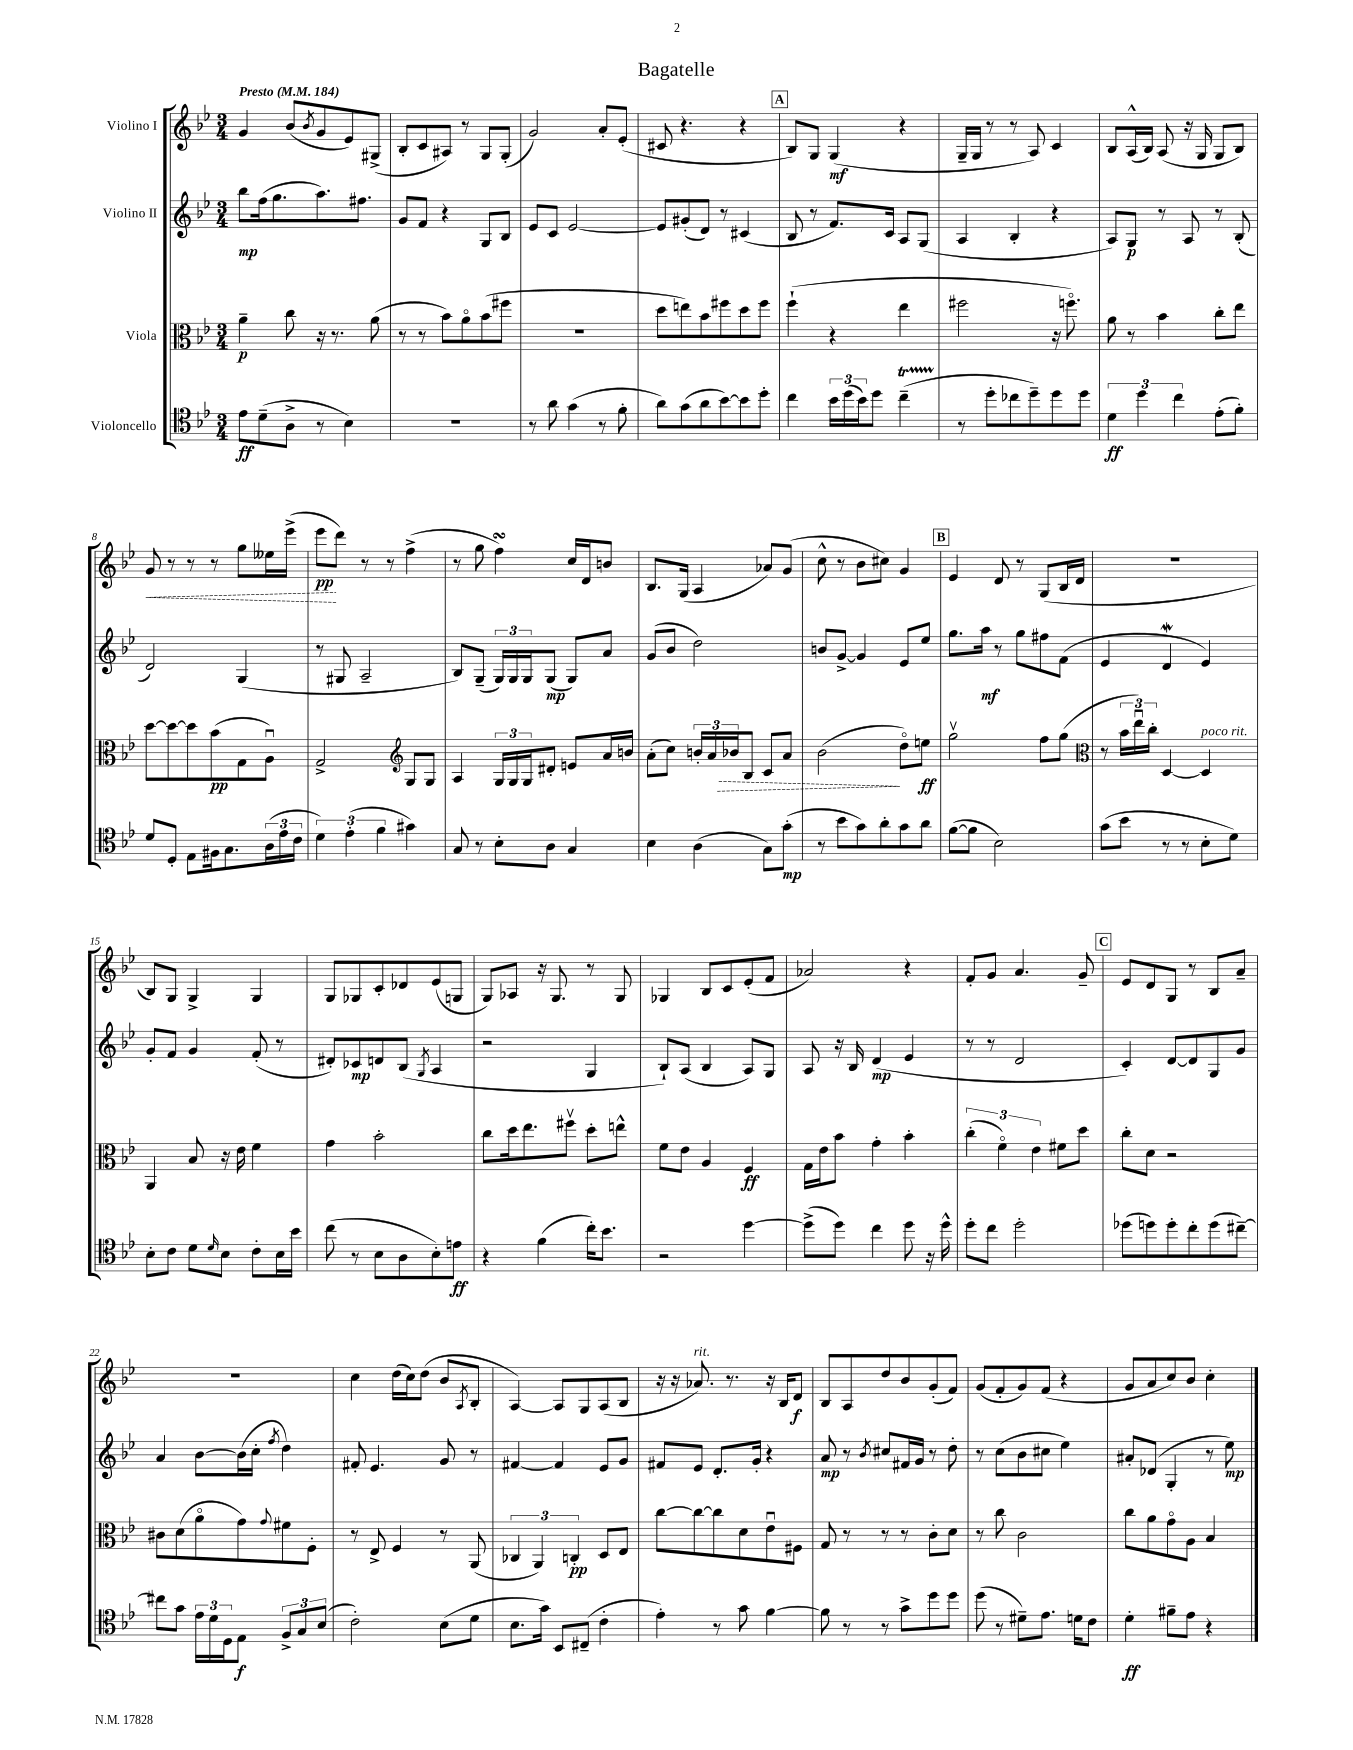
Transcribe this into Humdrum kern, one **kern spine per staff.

**kern	**dynam	**kern	**dynam	**kern	**dynam	**kern	**dynam
*part4	*part4	*part3	*part3	*part2	*part2	*part1	*part1
*staff4	*staff4	*staff3	*staff3	*staff2	*staff2	*staff1	*staff1
*I"Violoncello	*	*I"Viola	*	*I"Violino II	*	*I"Violino I	*
*clefC4	*	*clefC3	*	*clefG2	*	*clefG2	*
*k[b-e-]	*	*k[b-e-]	*	*k[b-e-]	*	*k[b-e-]	*
*M3/4	*	*M3/4	*	*M3/4	*	*M3/4	*
*MM184	*	*MM184	*	*MM184	*	*MM184	*
=1	=1	=1	=1	=1	=1	=1	=1
!	!	!	!	!	!	!LO:TX:a:B:t=Presto	!
8e-\L	ff	4a~\	p	8bb-\L	mp	4g/	.
(8d~\	.	.	.	(16ff\k	.	.	.
.	.	.	.	8.gg\	.	.	.
8A^\J	.	8cc\	.	.	.	(8b-/L	.
.	.	.	.	.	.	8qb-/	.
8r	.	16r	.	8.aa\)	.	8g/	.
.	.	8.r	.	.	.	.	.
4B-\)	.	.	.	.	.	8e-/)	.
.	.	.	.	8.ff#X\J	.	.	.
.	.	(8a\	.	.	.	(8G#X^/J	.
=2	=2	=2	=2	=2	=2	=2	=2
2.r	.	8r	.	8g/L	.	8B-'/L	.
.	.	8r	.	8f/J	.	8c/	.
.	.	8b-\L)	.	4r	.	8A#X/J)	.
.	.	8a\	.	.	.	8r	.
.	.	(8b-\	.	8G/L	.	8G/L	.
.	.	8ff#X\J	.	8B-/J	.	(8G'/J	.
=3	=3	=3	=3	=3	=3	=3	=3
8r	.	2.r	.	8e-/L	.	2g/)	.
8a\	.	.	.	8c/J	.	.	.
(4g\	.	.	.	[2e-/	.	.	.
8r	.	.	.	.	.	8a'/L	.
8f'\	.	.	.	.	.	(8e-'/J	.
=4	=4	=4	=4	=4	=4	=4	=4
8a\L)	.	8dd\L	.	8e-/L]	.	8c#X/	.
(8g\	.	8een\)	.	(8g#X'/	.	4.r	.
8a\	.	8b-\	.	8d/J)	.	.	.
[8b-\)	.	8ff#X\	.	8r	.	.	.
8b-\]	.	8dd\	.	(4c#X/	.	4r	.
8dd'\J	.	8ff#\J	.	.	.	.	.
!!LO:REH:place=s1:t=A
=5	=5	=5	=5	=5	=5	=5	=5
4cc\	.	(4ff`\	.	8B-/	.	8B-/L)	.
.	.	.	.	8r	.	8G/J	.
24b-\LL	.	4r	.	8.f/L)	.	(4G/	mf
(24dd\	.	.	.	.	.	.	.
24b-\J)	.	.	.	.	.	.	.
8dd\J	.	.	.	.	.	.	.
.	.	.	.	16c/Jk	.	.	.
(4ccT~\	.	4ee-\	.	8A/L	.	4r	.
.	.	.	.	(8G/J	.	.	.
=6	=6	=6	=6	=6	=6	=6	=6
8r	.	2ff#X\	.	4A/	.	16G~/LL	.
.	.	.	.	.	.	16G/JJ	.
8dd'\L	.	.	.	.	.	8r	.
8cc-X\	.	.	.	4B-'/	.	8r	.
8dd~\)	.	.	.	.	.	8A/)	.
8dd\	.	16r	.	4r	.	4c/	.
.	.	8.ffn\)	.	.	.	.	.
8dd\J	.	.	.	.	.	.	.
=7	=7	=7	=7	=7	=7	=7	=7
6d\	ff	8a\	.	8A/L)	.	8B-/L	.
.	.	8r	.	8G/J	p	(16A^^/L	.
6dd\	.	.	.	.	.	.	.
.	.	.	.	.	.	16B-/JJ)	.
.	.	4b-\	.	8r	.	(8A/	.
6cc\	.	.	.	.	.	.	.
.	.	.	.	8A/	.	16r	.
.	.	.	.	.	.	16G/	.
(8e-'\L	.	8cc'\L	.	8r	.	8G/L	.
8f'\J)	.	8ee-\J	.	(8B-'/	.	8B-/J)	.
!!LO:LB:g=z
=8	=8	=8	=8	=8	=8	=8	=8
!	!	!	!	!	!	!	!LO:HP:b
8d/L	.	[8dd\L	.	2d/)	.	8g/	<
8D'/J	.	8dd\_	.	.	.	8r	.
8E-\L	.	8dd\]	.	.	.	8r	.
16F#X\k	.	(8b-\	pp	.	.	8r	.
8.G\	.	.	.	.	.	.	.
.	.	8G\	.	(4G/	.	8gg\L	.
(24A\L	.	8Au\J)	.	.	.	16ee--X\L	.
24e-\	.	.	.	.	.	.	.
.	.	.	.	.	.	(16eee-^\JJ	.
24c\JJ	.	.	.	.	.	.	.
=9	=9	=9	=9	=9	=9	=9	=9
6d\)	.	2G^/	.	8r	.	8eee-\L	pp
.	.	.	.	8G#X/	.	8ddd\J)	[
(6e-'\	.	.	.	.	.	.	.
.	.	.	.	2A~/	.	8r	.
6f\	.	.	.	.	.	.	.
.	.	.	.	.	.	8r	.
*	*	*clefG2	*	*	*	*	*
4g#X\)	.	8G/L	.	.	.	(4ff^\	.
.	.	8G/J	.	.	.	.	.
=10	=10	=10	=10	=10	=10	=10	=10
8G/	.	4A/	.	8B-/L)	.	8r	.
8r	.	.	.	(8G~/J	.	8gg\	.
8B-'\L	.	24G/LL	.	24G/LL)	.	4ffsSSS\)	.
.	.	24G/	.	24G/	.	.	.
.	.	24G/J	.	24G/J	.	.	.
8A\J	.	8d#X'/J	.	(8G/J	mp	.	.
4G/	.	8en/L	.	8G/L)	.	16cc/LL	.
.	.	.	.	.	.	16d/J	.
.	.	16a/L	.	8a/J	.	8bn/J	.
.	.	16bn/JJ	.	.	.	.	.
=11	=11	=11	=11	=11	=11	=11	=11
4B-\	.	(8a'\L	.	(8g/L	.	8.B-/L	.
.	.	8cc\J)	.	8b-/J	.	.	.
.	.	.	.	.	.	(16G/Jk	.
(4A\	.	24bn'/LL	.	2dd\)	.	4A/	.
.	.	24a/	.	.	.	.	.
!	!	!	!LO:HP:b	!	!	!	!
.	.	24b-X/J	>	.	.	.	.
.	.	8B-/J	.	.	.	.	.
8G\L)	.	8c/L	.	.	.	8a-X/L)	.
(8g'\J	mp	8a/J	.	.	.	(8g/J	.
=12	=12	=12	=12	=12	=12	=12	=12
8r	.	(2b-\	.	8bn/L	.	8cc^^\	.
8b-\L	.	.	.	[8g^/J	.	8r	.
8g\)	.	.	.	4g/]	.	8b-\L	.
8a'\	.	.	.	.	.	8cc#X\J)	.
8g\	.	8dd\L)	]	8e-/L	.	4g/	.
8a\J	.	8een\J	ff	8ee-/J	.	.	.
!!LO:REH:place=s1:t=B
=13	=13	=13	=13	=13	=13	=13	=13
([8f\L	.	2ggv\	.	8.gg\L	.	4e-/	.
8f\J]	.	.	.	.	.	.	.
.	.	.	.	16aa\Jk	mf	.	.
2B-\)	.	.	.	8r	.	8d/	.
.	.	.	.	8gg\L	.	8r	.
.	.	8ff\L	.	8ff#X\	.	(8G/L	.
.	.	(8gg\J	.	(8f\J	.	16B-/L	.
.	.	.	.	.	.	16d/JJ	.
=14	=14	=14	=14	=14	=14	=14	=14
*	*	*clefC3	*	*	*	*	*
(8g\L	.	8r	.	4e-/	.	2.r	.
8b-\J	.	24b-\LL	.	.	.	.	.
.	.	24ee-u\)	.	.	.	.	.
.	.	24cc'\JJ	.	.	.	.	.
8r	.	[4D/	.	4dW/	.	.	.
8r	.	.	.	.	.	.	.
!	!	!LO:TX:a:i:t=poco rit.	!	!	!	!	!
8B-'\L	.	4D/]	.	4e-/)	.	.	.
8d\J)	.	.	.	.	.	.	.
!!LO:LB:g=z
=15	=15	=15	=15	=15	=15	=15	=15
8B-'\L	.	4AA/	.	8g'/L	.	8B-/L)	.
8c\J	.	.	.	8f/J	.	8G/J	.
8d\L	.	8B-/	.	4g/	.	4G^/	.
16qqd/	.	.	.	.	.	.	.
8B-\J	.	16r	.	.	.	.	.
.	.	16e-\	.	.	.	.	.
8c'\L	.	4f\	.	(8f'/	.	4G/	.
16B-\L	.	.	.	8r	.	.	.
16b-\JJ	.	.	.	.	.	.	.
=16	=16	=16	=16	=16	=16	=16	=16
(8cc\	.	4g\	.	8d#X'/L)	.	8G/L	.
8r	.	.	.	8c-X/	mp	8G-X/	.
8B-\L	.	2b-'\	.	8dn/	.	8c'/	.
8A\	.	.	.	(8B-/J	.	8d-X/	.
.	.	.	.	8qG/	.	.	.
8B-'\)	.	.	.	4A/	.	(8e-/	.
8en\J	ff	.	.	.	.	8Gn/J	.
=17	=17	=17	=17	=17	=17	=17	=17
4r	.	8cc\L	.	2r	.	8G/L)	.
.	.	16dd\k	.	.	.	8A-X/J	.
.	.	8.ee-\	.	.	.	.	.
(4f\	.	.	.	.	.	16r	.
.	.	.	.	.	.	8.G/	.
.	.	8ff#Xv\J	.	.	.	.	.
16cc'\KL)	.	8dd'\L	.	4G/	.	8r	.
8.b-\J	.	.	.	.	.	.	.
.	.	8een^^\J	.	.	.	8G/	.
=18	=18	=18	=18	=18	=18	=18	=18
2r	.	8f\L	.	8B-`/L)	.	4G-X/	.
.	.	8e-\J	.	(8A/J	.	.	.
.	.	4A/	.	4B-/	.	8B-/L	.
.	.	.	.	.	.	8c/	.
[4dd\	.	4F/	ff	8A/L)	.	(8e-'/	.
.	.	.	.	8G/J	.	8f/J	.
=19	=19	=19	=19	=19	=19	=19	=19
(8dd^\L]	.	16G\LL	.	8A/	.	2a-X/)	.
.	.	16e-\J	.	.	.	.	.
8dd\J)	.	8b-\J	.	16r	.	.	.
.	.	.	.	16B-/	.	.	.
4cc\	.	4g'\	.	(4d/	mp	.	.
8dd\	.	4b-'\	.	4e-/	.	4r	.
16r	.	.	.	.	.	.	.
16dd^^\	.	.	.	.	.	.	.
=20	=20	=20	=20	=20	=20	=20	=20
8dd'\L	.	(6cc'\	.	8r	.	8f'/L	.
8cc\J	.	.	.	8r	.	8g/J	.
.	.	6f\)	.	.	.	.	.
2dd'\	.	.	.	2d/	.	4.a/	.
.	.	6e-\	.	.	.	.	.
.	.	8f#X\L	.	.	.	.	.
.	.	8dd\J	.	.	.	8g~/	.
!!LO:REH:place=s1:t=C
=21	=21	=21	=21	=21	=21	=21	=21
(8dd-X\L	.	8cc'\L	.	4c'/)	.	8e-/L	.
8ddn\)	.	8d\J	.	.	.	8d/	.
8dd'\	.	2r	.	[8d/L	.	8G/J	.
8cc'\	.	.	.	8d/]	.	8r	.
(8dd\	.	.	.	8G/	.	8B-/L	.
[8cc#X~\J)	.	.	.	8g/J	.	8a~/J	.
!!LO:LB:g=z
=22	=22	=22	=22	=22	=22	=22	=22
8cc#X\L]	.	8c#X\L	.	4a/	.	2.r	.
8g\J	.	(8d\	.	.	.	.	.
24e-\LL	.	8a\	.	[8b-\L	.	.	.
24d\	.	.	.	.	.	.	.
24D\J	.	.	.	.	.	.	.
8E-\J	f	8g\)	.	(16b-\L]	.	.	.
.	.	.	.	16cc'\JJ	.	.	.
.	.	8qqg/	.	8qff/	.	.	.
12F^/L	.	8f#X\	.	4dd\)	.	.	.
12G/	.	.	.	.	.	.	.
.	.	8F'\J	.	.	.	.	.
(12B-/J	.	.	.	.	.	.	.
=23	=23	=23	=23	=23	=23	=23	=23
2c'\)	.	8r	.	8f#X'/	.	4cc\	.
.	.	8E-^/	.	4.e-/	.	.	.
.	.	4F/	.	.	.	(16dd\LL	.
.	.	.	.	.	.	16cc\J)	.
.	.	.	.	.	.	(8dd\J	.
(8B-\L	.	8r	.	8g/	.	8b-/L	.
.	.	.	.	.	.	8qA/	.
8d\J	.	(8AA/	.	8r	.	8B-'/J	.
=24	=24	=24	=24	=24	=24	=24	=24
8.B-\L	.	6C-X/	.	[4f#X/	.	[4A/)	.
.	.	6AA/)	.	.	.	.	.
16g\Jk)	.	.	.	.	.	.	.
8BB-/L	.	.	.	4f#/]	.	8A/L]	.
.	.	6Cn'/	pp	.	.	.	.
(8C#X~/J	.	.	.	.	.	8G/	.
4c'\	.	8D/L	.	8e-/L	.	(8A/	.
.	.	8E-/J	.	8g/J	.	8B-/J	.
=25	=25	=25	=25	=25	=25	=25	=25
4e-'\)	.	[8cc\L	.	8f#X/L	.	16r	.
.	.	.	.	.	.	16r	.
!	!	!	!	!	!	!LO:TX:a:i:t=rit.	!
.	.	8cc\_	.	8e-/J	.	8.a-X/)	.
8r	.	8cc\]	.	8.d'/L	.	.	.
.	.	.	.	.	.	8.r	.
8g\	.	8d\	.	.	.	.	.
.	.	.	.	16g'/Jk	.	.	.
[4f\	.	8e-u\	.	4r	.	16r	.
.	.	.	.	.	.	16B-/KL	.
.	.	8F#X\J	.	.	.	8d/J	f
=26	=26	=26	=26	=26	=26	=26	=26
8f\]	.	8G/	.	8a/	mp	8B-/L	.
8r	.	8r	.	8r	.	8A/	.
.	.	.	.	8qb-/	.	.	.
8r	.	8r	.	8cc#X/L	.	8dd/	.
8g^\L	.	8r	.	16f#X/L	.	8b-/	.
.	.	.	.	16g/JJ	.	.	.
8dd\	.	8c'\L	.	8r	.	(8g'/	.
8dd\J	.	8d\J	.	8dd'\	.	8f/J)	.
=27	=27	=27	=27	=27	=27	=27	=27
(8dd\	.	8r	.	8r	.	(8g/L	.
8r	.	8cc\	.	(8cc\L	.	8f'/	.
8d#X~\L)	.	2c\	.	8b-\	.	8g/)	.
8.e-\J	.	.	.	8cc#X\J	.	(8f/J	.
.	.	.	.	4ee-\)	.	4r	.
16dn\KL	.	.	.	.	.	.	.
8c\J	.	.	.	.	.	.	.
=28	=28	=28	=28	=28	=28	=28	=28
4d'\	ff	8cc\L	.	8a#X'/L	.	8g/L	.
.	.	8a\	.	(8d-X/J	.	8a/	.
8f#X~\L	.	8g\	.	4G'/	.	8cc/)	.
8e-\J	.	8A\J	.	.	.	8b-/J	.
4r	.	4B-/	.	8r	.	4cc'\	.
.	.	.	.	8ee-\)	mp	.	.
==	==	==	==	==	==	==	==
*-	*-	*-	*-	*-	*-	*-	*-
